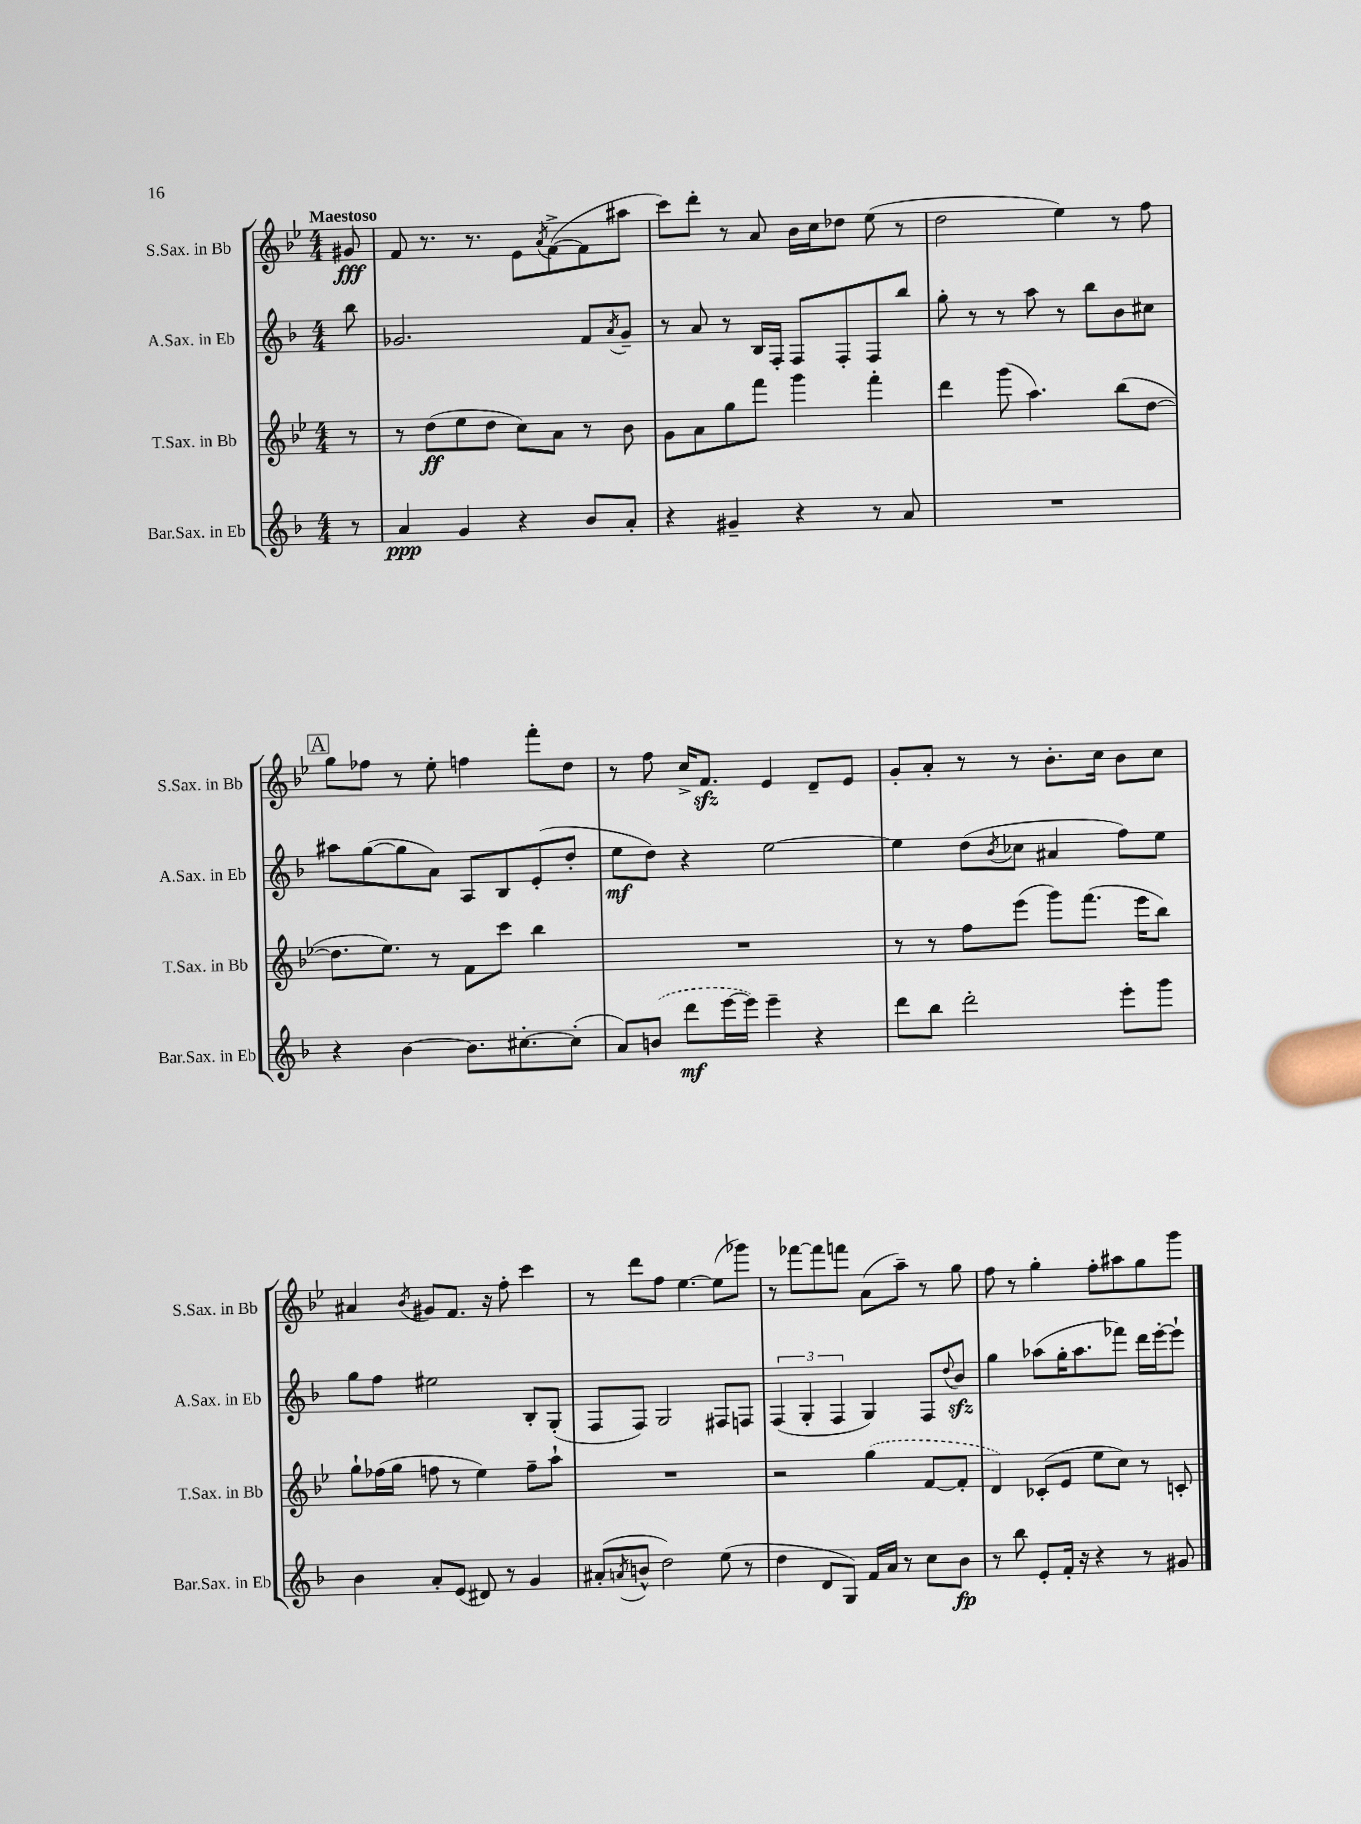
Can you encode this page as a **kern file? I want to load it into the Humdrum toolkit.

**kern	**kern	**kern	**kern
*staff4	*staff3	*staff2	*staff1
*clefG2	*clefG2	*clefG2	*clefG2
*k[b-]	*k[b-e-]	*k[b-]	*k[b-e-]
*M4/4	*M4/4	*M4/4	*M4/4
8r	8r	8bb-	8g#
=	=	=	=
4a	8r	2.g-	8f
.	(8dd	.	8.r
4g	8ee-	.	.
.	.	.	8.r
.	8dd	.	.
4r	8cc)	.	8e-
.	.	.	8qa
.	8a	.	([8f^
8b-	8r	8f	8f]
.	.	8qa	.
8a'	8b-	8g-~	8aa#
=	=	=	=
4r	8g	8r	8ccc)
.	8a	8a	8ddd'
4g#~	8gg	8r	8r
.	8fff	16B-	8a
.	.	16F'	.
4r	4ggg	8F	16b-
.	.	.	16cc
.	.	8F'	8dd-
8r	4fff'	8F	(8ee-
8a	.	8bb-	8r
=	=	=	=
1r	4ddd	8gg'	2dd
.	.	8r	.
.	(8ggg	8r	.
.	4.aa)	8aa	.
.	.	8r	4ee-)
.	.	8bb-	.
.	(8bb-	8b-	8r
.	[8dd	8cc#	8ff
=	=	=	=
4r	8.dd]	8aa#	8gg
.	.	([8gg	8ff-
.	8.ee-)	.	.
[4b-	.	8gg]	8r
.	8r	8a)	8ee-'
8.b-]	8f	8A	4ff
.	8ccc	8B-	.
[8.cc#'	.	.	.
.	4bb-	(8e'	8fff'
(8cc#']	.	8dd'	8dd
=	=	=	=
8a)	1r	8ee	8r
(8b	.	8dd)	8ff
8ddd	.	4r	16cc^
.	.	.	8.f
[16eee	.	.	.
16eee])	.	.	.
4eee~	.	[2ee	4e-
4r	.	.	8d~
.	.	.	8e-
=	=	=	=
8ddd	8r	4ee]	8g'
8bb-	8r	.	8a'
2ddd'	8ff	(8dd	8r
.	.	8qb-	.
.	(8eee-	8cc-	8r
.	8ggg)	4a#	8.b-'
.	(8.fff	.	.
.	.	.	16cc
8eee'	.	8ff)	8b-
.	16eee-	.	.
8ggg	8bb-)	8ee	8cc
=	=	=	=
4b-	8gg`	8gg	4a#
.	(16ff-	8ff	.
.	16gg	.	.
.	.	.	8qb-
8a'	8ff	2ee#	8g#
(8e	8r	.	8.f
8d#)	4ee-)	.	.
.	.	.	16r
8r	.	.	8ff'
4g	8ff~	8B-'	4ccc
.	8aa`	(8G'	.
=	=	=	=
(8a#'	1r	8F	8r
8qa	.	.	.
8b^^	.	8F)	8ddd
2dd)	.	2G	8ff
.	.	.	[4.ee-
(8ee	.	8F#	(8ee-]
8r	.	8F	8ggg-)
=	=	=	=
4dd	2r	(6F	8r
.	.	.	[8fff-
.	.	6G'	.
8d	.	.	8fff-]
.	.	6F	.
8G)	.	.	8fff
16f	(4gg	4G)	(8a
16a	.	.	.
8r	.	.	8aa~)
8cc	[8f	8F	8r
.	.	8qqdd	.
8b-	8f']	8b-	8gg
=	=	=	=
8r	4d)	4gg	8ff
8bb-	.	.	8r
8e'	(8c-'	(8aa-	4gg'
16f'	8e-	16gg'	.
16r	.	8.aa-	.
4r	8ee-	.	8ff'
.	8cc)	8fff-)	8aa#
8r	8r	16ddd	8gg
.	.	[16eee'	.
8g#	8c'	8eee`]	8ggg
==	==	==	==
*-	*-	*-	*-
